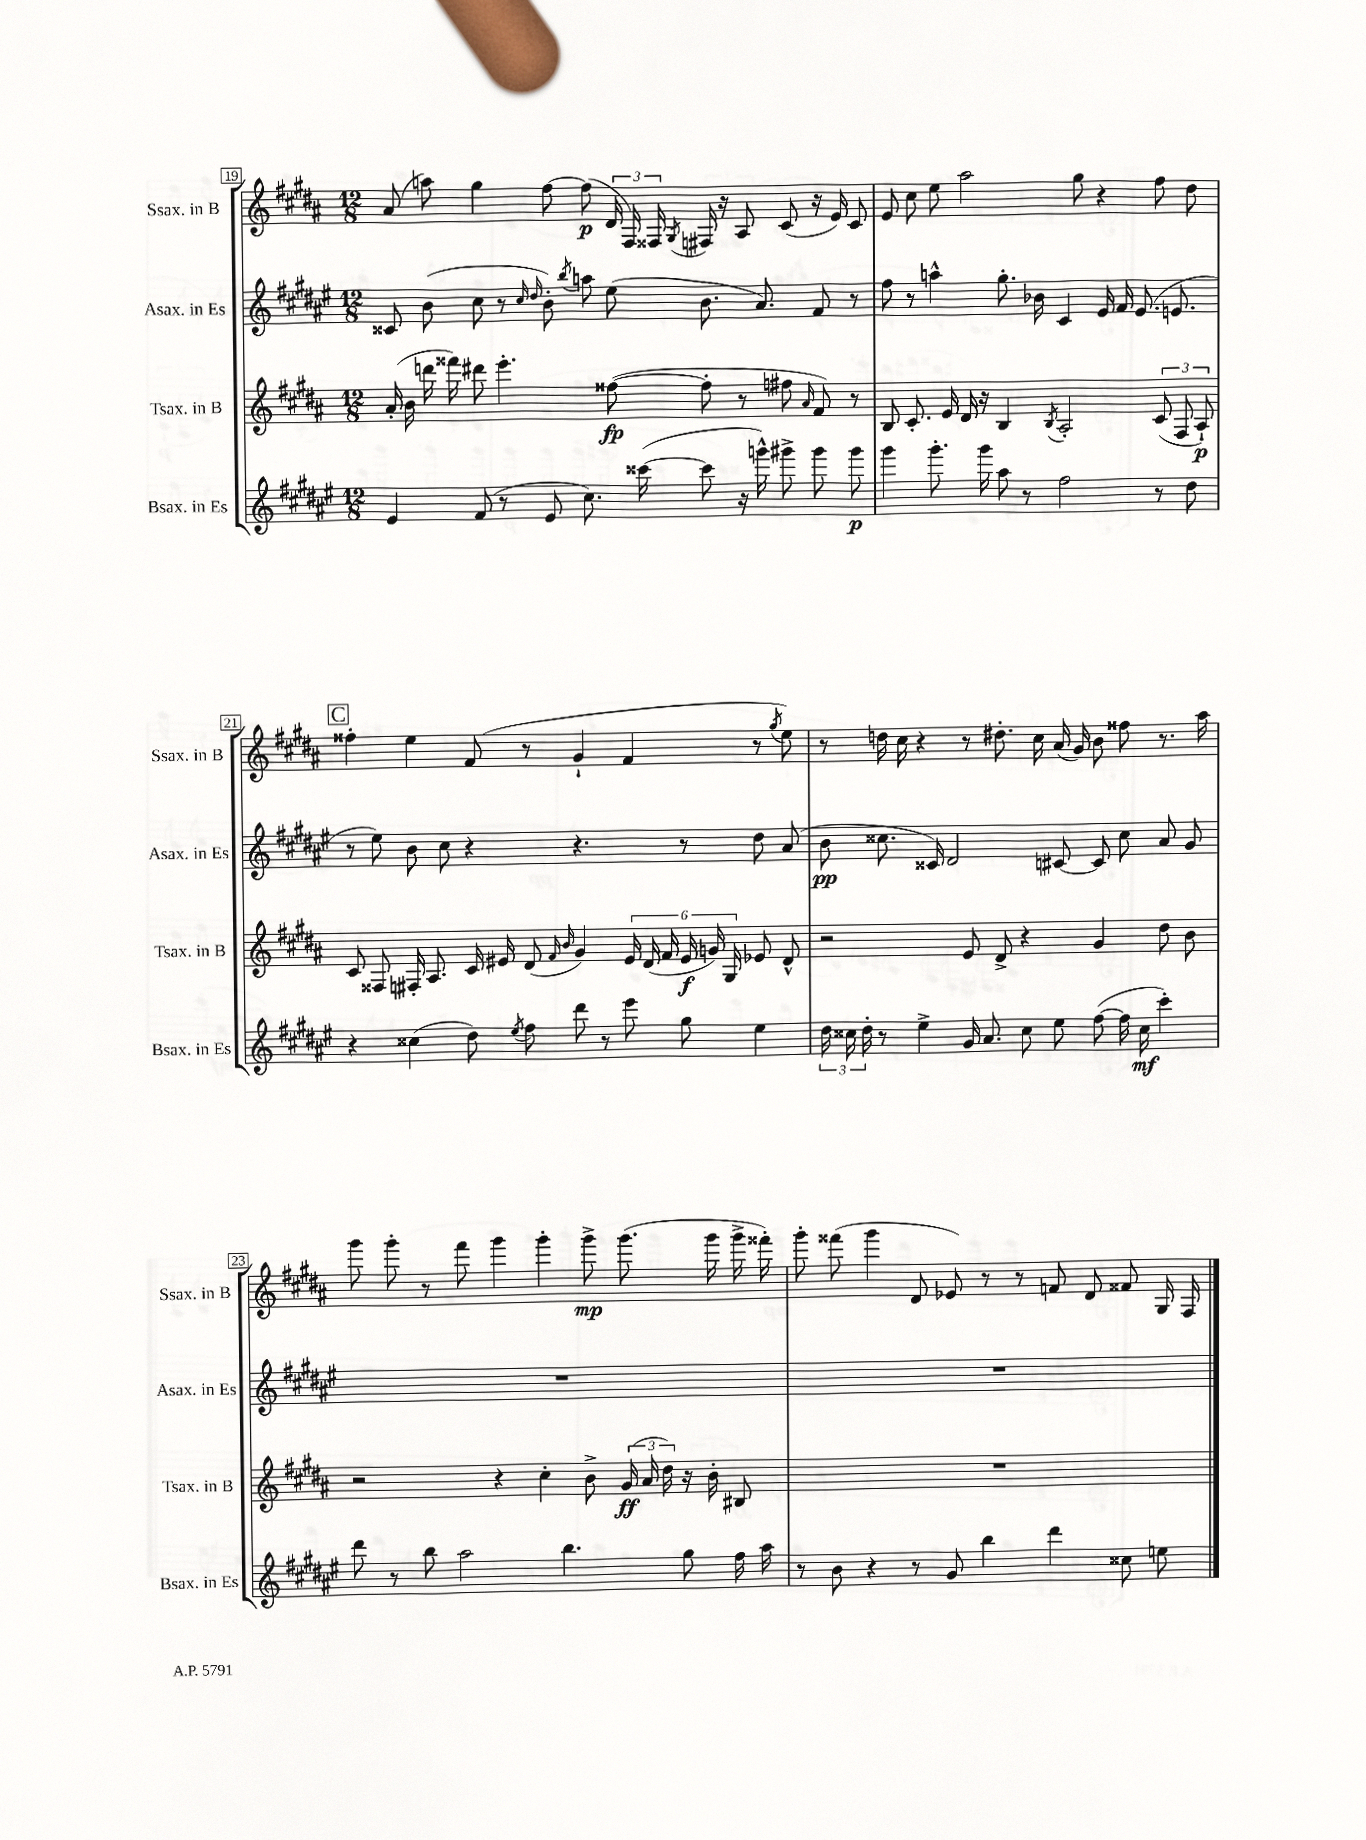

**kern	**kern	**kern	**kern
*staff4	*staff3	*staff2	*staff1
*clefG2	*clefG2	*clefG2	*clefG2
*k[f#c#g#d#a#e#]	*k[f#c#g#d#a#]	*k[f#c#g#d#a#e#]	*k[f#c#g#d#a#]
*M12/8	*M12/8	*M12/8	*M12/8
4e#	(16a#'	8c##	(8a#
.	16b	.	.
.	16ddd	(8b	8aa)
.	16fff##)	.	.
(8f#	8ddd#	8cc#	4gg#
8r	4.eee'	8r	.
.	.	16qqcc#	.
.	.	16qqdd#	.
8e#	.	8b')	[8ff#
.	.	8qbb	.
8.cc#)	.	8aa	(8ff#]
.	([8ff##	(8ee#	24d#
.	.	.	24F#)
([16ccc##	.	.	.
.	.	.	24F##
.	.	.	8qG#
8ccc##]	8ff##']	8.b	16F#
.	.	.	16r
16r	8r	.	8A#
16ggg^^)	.	8.a#)	.
8ggg#^	8ff#	.	(8c#
.	16qqa#	.	.
8ggg#	8f#)	8f#	16r
.	.	.	16e)
8ggg#	8r	8r	8c#
=	=	=	=
4ggg#	8B	8ff#	8e
.	8.c#'	8r	8cc#
8.ggg#'	.	4aa^^	8ee
.	16e	.	.
.	16d#	.	2aa#
16ggg#	16r	.	.
8aa#	4B	8.gg#'	.
8r	.	.	.
.	.	16b-	.
.	8qB	.	.
2ff#	2A#'	4c#	.
.	.	.	8gg#
.	.	16e#	4r
.	.	16f#	.
.	.	(8.e#	.
8r	(12c#	.	8ff#
.	.	8.e	.
.	12F#	.	.
8dd#	.	.	8dd#
.	12A#`)	.	.
=	=	=	=
4r	8c#	8r	4ff##'
.	8F##	8ee#)	.
(4cc##	16F#'	8b	4ee
.	8.A#	.	.
.	.	8cc#	.
8dd#)	16c#	4r	(8f#
.	16e#	.	.
8qee#	.	.	.
8ff#	(8d#	.	8r
.	16qqf#	.	.
.	16qqb	.	.
8ddd#	4g#)	4.r	4g#`
8r	.	.	.
8eee#	24e#	.	4f#
.	(24d#	.	.
.	24f#	.	.
8gg#	24e#	8r	.
.	24g)	.	.
.	24G#	.	.
4ee#	8e-	8dd#	8r
.	.	.	8qgg#
.	8d#^^	(8a#	8ee)
=	=	=	=
24dd#	2r	8b	8r
24cc##	.	.	.
24dd#'	.	.	.
8r	.	8.cc##	16dd
.	.	.	16cc#
4ee#^	.	.	4r
.	.	16c##)	.
.	.	2d#	.
16g#	8e	.	8r
8.a#	.	.	.
.	8d#^	.	8.dd#'
8cc##	4r	.	.
.	.	.	16cc#
8ee#	.	[8c#	(16a#
.	.	.	16g#)
([8ff#	4g#	8c#]	8b
16ff#]	.	8cc##	8ff##
16cc##	.	.	.
4ccc#')	8dd#	8a#	8.r
.	8b	8g#	.
.	.	.	16aa#
=	=	=	=
8ddd#	2r	1.r	8ggg#
8r	.	.	8ggg#'
8bb	.	.	8r
2aa#	.	.	8fff#
.	4r	.	4ggg#
.	4cc#'	.	4ggg#'
4.bb	.	.	.
.	8b^	.	8ggg#^
.	(24g#	.	(8.ggg#
.	24a#	.	.
.	24dd#)	.	.
8gg#	16r	.	.
.	16b'	.	16ggg#
16ff#	8B#	.	16ggg#^
16aa#	.	.	16fff##')
=	=	=	=
8r	1.r	1.r	8ggg#'
8b	.	.	(8fff##
4r	.	.	4ggg#
8r	.	.	8d#
8g#	.	.	8e-)
4bb	.	.	8r
.	.	.	8r
4ddd#	.	.	8f
.	.	.	8d#
8cc##	.	.	8f##
8ee	.	.	16G#
.	.	.	16F#
==	==	==	==
*-	*-	*-	*-
